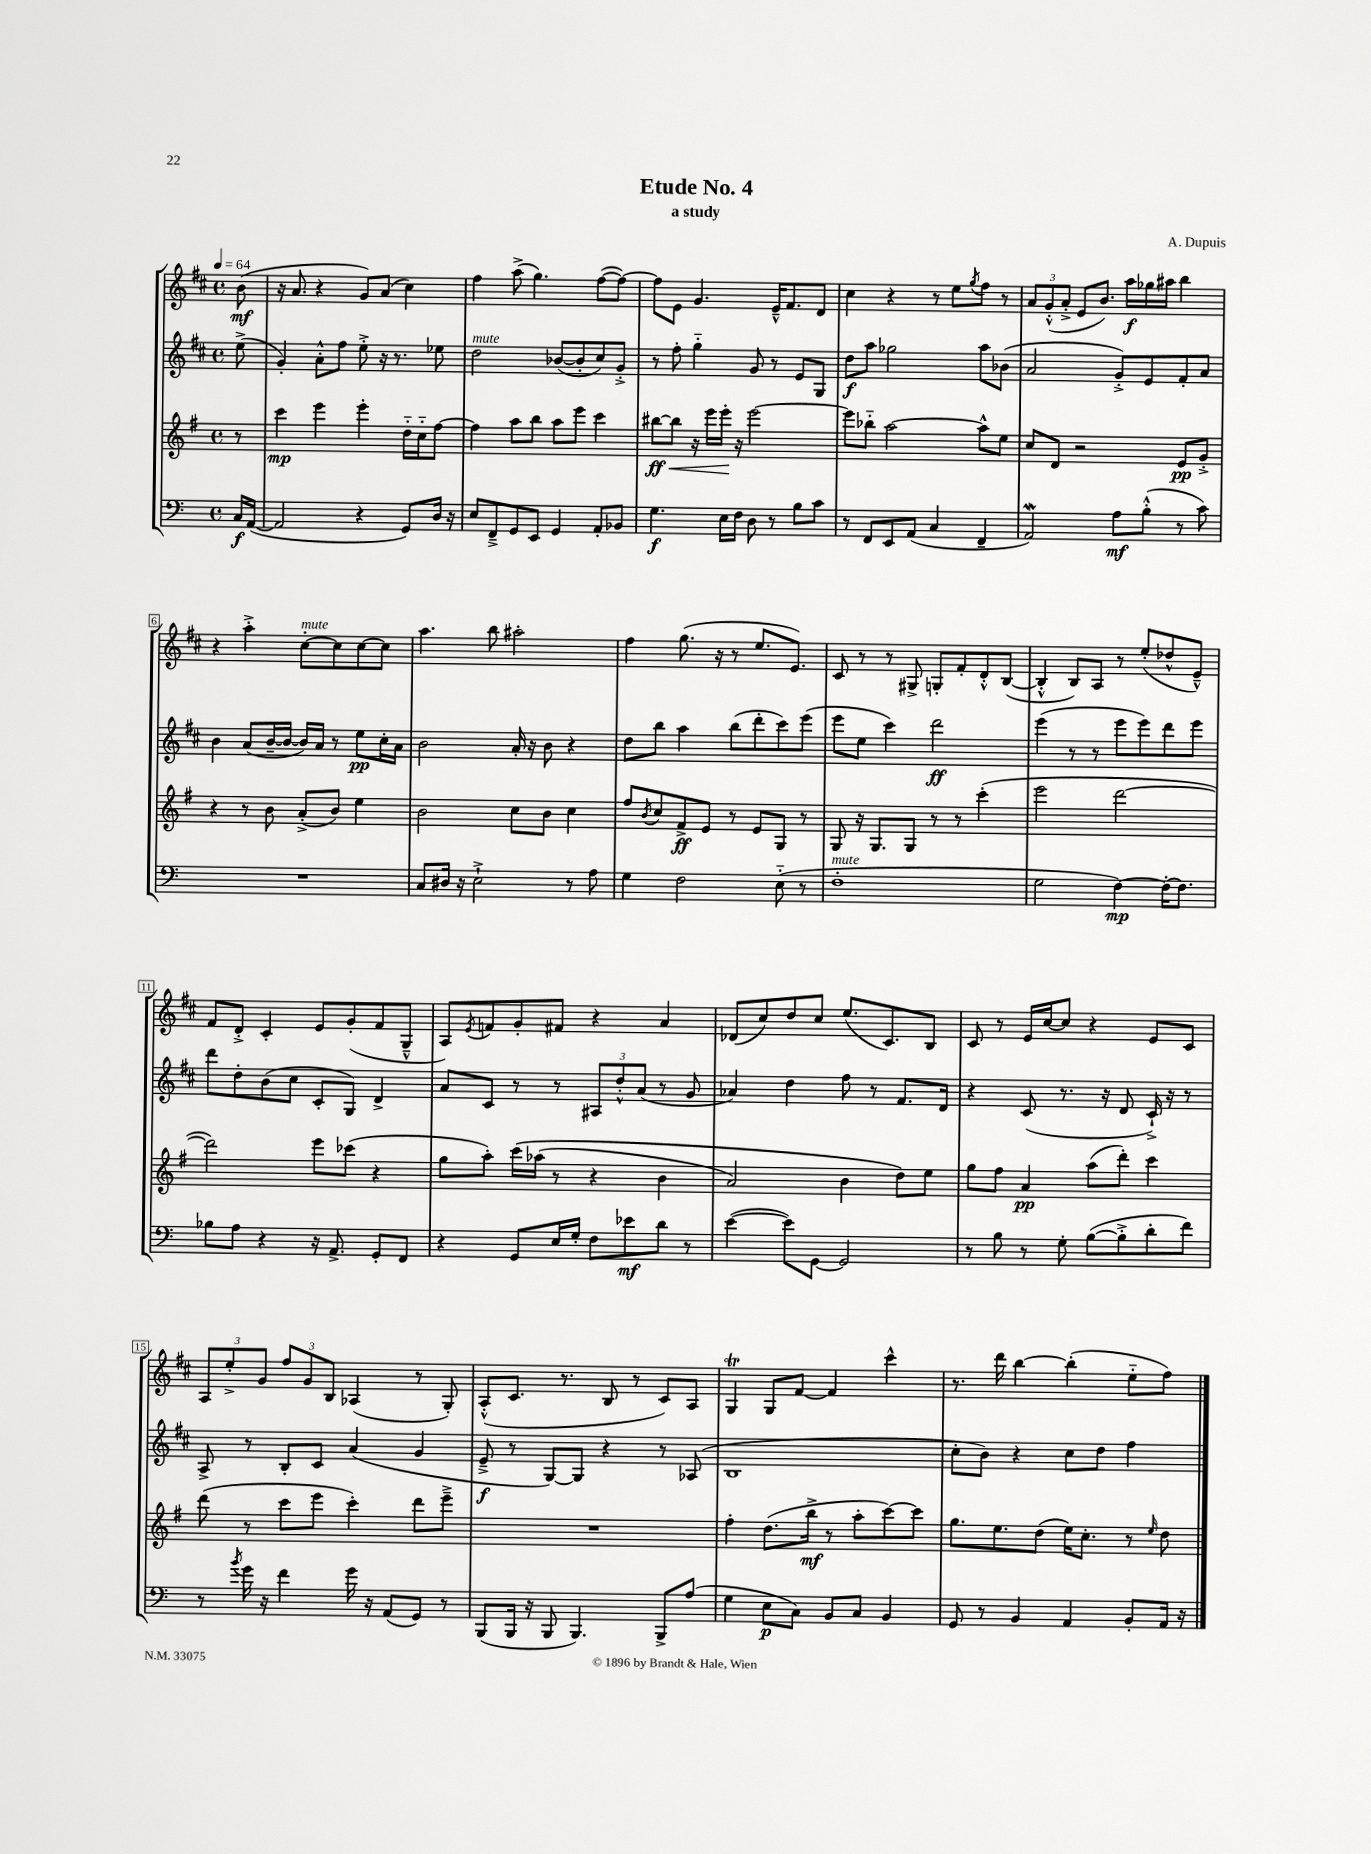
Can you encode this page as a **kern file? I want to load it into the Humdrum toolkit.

**kern	**dynam	**kern	**dynam	**kern	**dynam	**kern	**dynam
*part4	*part4	*part3	*part3	*part2	*part2	*part1	*part1
*staff4	*staff4	*staff3	*staff3	*staff2	*staff2	*staff1	*staff1
*clefF4	*	*clefG2	*	*clefG2	*	*clefG2	*
*k[]	*	*k[f#]	*	*k[f#c#]	*	*k[f#c#]	*
*M4/4	*	*M4/4	*	*M4/4	*	*M4/4	*
*met(c)	*	*met(c)	*	*met(c)	*	*met(c)	*
*MM64	*	*MM64	*	*MM64	*	*MM64	*
=	=	=	=	=	=	=	=
16C/LL	f	8r	.	(8ee^\	.	(8b\	mf
([16AA/JJ	.	.	.	.	.	.	.
=1	=1	=1	=1	=1	=1	=1	=1
2AA/]	.	4ccc\	mp	4g'/)	.	16r	.
.	.	.	.	.	.	8.a/	.
.	.	4eee\	.	8a'^^\L	.	4r	.
.	.	.	.	8ff#\J	.	.	.
4r	.	4eee'\	.	8ee'^\	.	8g/L)	.
.	.	.	.	16r	.	(8a/J	.
.	.	.	.	8.r	.	.	.
8GG/L)	.	16dd\LL	.	.	.	4cc#\)	.
.	.	16cc\J	.	.	.	.	.
16D/Jk	.	[8ff#\J	.	8ee-X\	.	.	.
16r	.	.	.	.	.	.	.
=2	=2	=2	=2	=2	=2	=2	=2
!	!	!	!	!LO:TX:a:i:t=mute	!	!	!
8E/L	.	4ff#\]	.	2dd\	.	4ff#\	.
8FF~^/	.	.	.	.	.	.	.
8GG/	.	8aa\L	.	.	.	(8aa^\	.
8EE/J	.	8bb\J	.	.	.	4.gg\)	.
4GG/	.	8aa\L	.	([8b-X/L	.	.	.
.	.	8eee\J	.	8b-'/]	.	.	.
8AA'/L	.	4ccc\	.	8cc#/)	.	([8ff#\L	.
8BB-X/J	.	.	.	8g'^/J	.	8ff#\J_)	.
=3	=3	=3	=3	=3	=3	=3	=3
!	!	!	!LO:HP:b	!	!	!	!
4.G\	f	[8bb#X\L	< ff	8r	.	8ff#\L]	.
.	.	8bb#\J]	.	8ff#'\	.	8e\J	.
.	.	16r	.	4gg\	.	4.g/	.
.	.	16eee\LL	.	.	.	.	.
16E\LL	.	16eee'\JJ	.	.	.	.	.
16F\JJ	.	16r	[	.	.	.	.
8D\	.	[2eee\	.	8g/	.	.	.
8r	.	.	.	8r	.	16e~^^/KL	.
.	.	.	.	.	.	8.f#/	.
8B\L	.	.	.	8e/L	.	.	.
8c\J	.	.	.	8G/J	.	8d/J	.
=4	=4	=4	=4	=4	=4	=4	=4
8r	.	8eee\L]	.	8dd\L	f	4cc#\	.
8FF/L	.	8bb-X\J	.	8aa\J	.	.	.
8EE/	.	[2aa\	.	2gg-X\	.	4r	.
(8AA/J	.	.	.	.	.	.	.
4C/	.	.	.	.	.	8r	.
.	.	.	.	.	.	8ee\L	.
.	.	.	.	.	.	8qgg/	.
4FF~/	.	8aa^^\L]	.	8aa\L	.	8ff#\J	.
.	.	8ee\J	.	(8b-X\J	.	8r	.
=5	=5	=5	=5	=5	=5	=5	=5
2AAW/)	.	8cc/L	.	2a/	.	12a/L	.
.	.	.	.	.	.	(12g'^^/	.
.	.	8d/J	.	.	.	.	.
.	.	.	.	.	.	12a'^/J	.
.	.	2r	.	.	.	8e/L	.
.	.	.	.	.	.	8.b/J)	.
8A\L	mf	.	.	8g'^/L)	.	.	.
.	.	.	.	.	.	16aa\LL	f
(8B'^^\J	.	.	.	8e/	.	16gg-X\	.
.	.	.	.	.	.	16aa#X\JJ	.
8r	.	8e/L	pp	8f#'/	.	4bb\	.
8c\)	.	8g'^/J	.	8a/J	.	.	.
!!LO:LB:g=z
=6	=6	=6	=6	=6	=6	=6	=6
1r	.	4r	.	4b\	.	4r	.
.	.	8r	.	(8a/L	.	4aa'^\	.
.	.	8b\	.	[16b~/L	.	.	.
.	.	.	.	16b/JJ_	.	.	.
!	!	!	!	!	!	!LO:TX:a:i:t=mute	!
.	.	(8a'^/L	.	16b/LL])	.	[8cc#'\L	.
.	.	.	.	16a/JJ	.	.	.
.	.	8b/J)	.	8r	.	8cc#\]	.
.	.	4ee\	.	8ee\L	pp	[8cc#\	.
.	.	.	.	16cc#'\L	.	8cc#\J]	.
.	.	.	.	16a\JJ	.	.	.
=7	=7	=7	=7	=7	=7	=7	=7
8C/L	.	2b\	.	2b\	.	4.aa\	.
16D#X/Jk	.	.	.	.	.	.	.
16r	.	.	.	.	.	.	.
2E`^\	.	.	.	.	.	.	.
.	.	.	.	.	.	8bb\	.
.	.	8cc\L	.	16a'/	.	2aa#X'\	.
.	.	.	.	16r	.	.	.
.	.	8b\J	.	8b\	.	.	.
8r	.	4cc\	.	4r	.	.	.
8A\	.	.	.	.	.	.	.
=8	=8	=8	=8	=8	=8	=8	=8
4G\	.	8ff#/L	.	8dd\L	.	4ff#\	.
.	.	8qb/	.	.	.	.	.
.	.	8cc/	.	8bb\J	.	.	.
2F\	.	8f#^/	ff	4aa\	.	(8.gg\	.
.	.	8e/J	.	.	.	.	.
.	.	.	.	.	.	16r	.
.	.	8r	.	(8bb\L	.	8r	.
.	.	8e/L	.	8ddd'\	.	8.ee/L	.
(8E\	.	8G/J	.	8ccc#\)	.	.	.
.	.	.	.	.	.	8.e/J)	.
8r	.	8r	.	(8eee\J	.	.	.
=9	=9	=9	=9	=9	=9	=9	=9
!LO:TX:a:i:t=mute	!	!	!	!	!	!	!
1F'	.	8G/	.	8eee\L	.	8c#/	.
.	.	16r	.	8ee\J	.	8r	.
.	.	8.G/L	.	.	.	.	.
.	.	.	.	4ccc#\)	.	8r	.
.	.	8G/J	.	.	.	8G#X^/	.
.	.	8r	.	2ddd\	ff	8Gn'/L	.
.	.	8r	.	.	.	8f#'/	.
.	.	(4ccc'\	.	.	.	8d'^^/	.
.	.	.	.	.	.	([8B/J	.
=10	=10	=10	=10	=10	=10	=10	=10
2G\	.	2eee\	.	(4eee\	.	4B'^^/]	.
.	.	.	.	8r	.	8B/L)	.
.	.	.	.	8r	.	8A/J	.
[4F\)	mp	[2ddd\	.	8eee\L	.	8r	.
.	.	.	.	8eee\)	.	(8ee'/L	.
16F'\KL_	.	.	.	8ddd\	.	8dd-X^^/	.
8.F\J]	.	.	.	.	.	.	.
.	.	.	.	8eee\J	.	8e~^^/J)	.
!!LO:LB:g=z
=11	=11	=11	=11	=11	=11	=11	=11
8B-X\L	.	2ddd\])	.	8ddd\L	.	8f#/L	.
8A\J	.	.	.	8dd'\	.	8d'^/J	.
4r	.	.	.	(8b\	.	4c#'/	.
.	.	.	.	8cc#\J	.	.	.
16r	.	8eee\L	.	8c#'/L	.	8e/L	.
8.AA^/	.	.	.	.	.	.	.
.	.	(8ccc-X\J	.	8G/J)	.	(8g'/	.
8GG'/L	.	4r	.	4d^/	.	8f#/	.
8FF/J	.	.	.	.	.	8G~^^/J	.
=12	=12	=12	=12	=12	=12	=12	=12
4r	.	8gg\L	.	8a/L	.	8A/L)	.
.	.	.	.	.	.	8qe/	.
.	.	8aa'\J)	.	8c#/J	.	8fn/	.
8GG/L	.	(16ccc\LL	.	8r	.	8g'/	.
.	.	(16aa-X\JJ	.	.	.	.	.
16E/L	.	8r	.	8r	.	8f#X/J	.
16G'/JJ	.	.	.	.	.	.	.
8F\L	.	4r	.	12A#X/L	.	4r	.
.	.	.	.	12dd'^^/	.	.	.
8e-X\	mf	.	.	.	.	.	.
.	.	.	.	(12a/J	.	.	.
8d\J	.	4b\	.	8r	.	4a/	.
8r	.	.	.	8g/	.	.	.
=13	=13	=13	=13	=13	=13	=13	=13
([4e\	.	2a/)	.	4a-X/)	.	(8d-X/L	.
.	.	.	.	.	.	8cc#/)	.
8e\L])	.	.	.	4dd\	.	8dd/	.
[8GG\J	.	.	.	.	.	8cc#/J	.
2GG/]	.	4b\	.	8ff#\	.	(8.ee/L	.
.	.	.	.	8r	.	.	.
.	.	.	.	.	.	8.c#/)	.
.	.	8dd\L)	.	8.f#/L	.	.	.
.	.	8ee\J	.	.	.	8B/J	.
.	.	.	.	16d/Jk	.	.	.
=14	=14	=14	=14	=14	=14	=14	=14
8r	.	8gg\L	.	4r	.	8c#/	.
8B\	.	8ff#\J	.	.	.	8r	.
8r	.	4a/	pp	(8c#/	.	16e/LL	.
.	.	.	.	.	.	[16cc#/J	.
8G'\	.	.	.	8.r	.	8cc#/J]	.
([8B\L	.	(8aa\L	.	.	.	4r	.
.	.	.	.	16r	.	.	.
8B'^\]	.	8ddd'\J)	.	8d/	.	.	.
8d'\	.	4ccc\	.	16c#`^/)	.	8e/L	.
.	.	.	.	16r	.	.	.
8f\J)	.	.	.	8r	.	8c#/J	.
!!LO:LB:g=z
=15	=15	=15	=15	=15	=15	=15	=15
8r	.	(8ddd\	.	8A^/	.	12A/L	.
.	.	.	.	.	.	12ee'^/	.
8qb/	.	.	.	.	.	.	.
16g\	.	8r	.	8r	.	.	.
.	.	.	.	.	.	12g/J	.
16r	.	.	.	.	.	.	.
4f\	.	8ccc\L	.	8B'/L	.	12ff#/L	.
.	.	.	.	.	.	12g/	.
.	.	8eee\J	.	8c#/J	.	.	.
.	.	.	.	.	.	12B/J	.
16g\	.	4ccc'\)	.	(4a/	.	(4A-X/	.
16r	.	.	.	.	.	.	.
(8AA/L	.	.	.	.	.	.	.
8GG/J)	.	8ddd\L	.	4g/	.	8r	.
8r	.	8eee~^\J	.	.	.	8G'/)	.
=16	=16	=16	=16	=16	=16	=16	=16
(8BBB/L	.	1r	.	8e~^/	f	(8A'^^/L	.
16BBB/Jk	.	.	.	8r	.	8.c#/J	.
16r	.	.	.	.	.	.	.
8BBB/	.	.	.	[8G/L)	.	.	.
.	.	.	.	.	.	8.r	.
4.BBB/)	.	.	.	8G/J]	.	.	.
.	.	.	.	4r	.	8B/	.
.	.	.	.	.	.	8r	.
8BBB^/L	.	.	.	8r	.	8c#/L)	.
(8A/J	.	.	.	(8A-X/	.	8A/J	.
=17	=17	=17	=17	=17	=17	=17	=17
4G\	.	4ff#'\	.	1B	.	4GT/	.
8E\L	p	(8.dd\L	.	.	.	8G/L	.
8C\J)	.	.	.	.	.	[8f#/J	.
.	.	16bb^\Jk	mf	.	.	.	.
8BB/L	.	8r	.	.	.	4f#/]	.
8C/J	.	8aa'\L	.	.	.	.	.
4BB/	.	[8ccc\)	.	.	.	4ccc#^^\	.
.	.	8ccc\J]	.	.	.	.	.
=18	=18	=18	=18	=18	=18	=18	=18
8GG/	.	8.gg\L	.	8cc#'\L	.	8.r	.
8r	.	.	.	8b\J)	.	.	.
.	.	8.ee\	.	.	.	16ddd\	.
4BB/	.	.	.	4r	.	[4bb\	.
.	.	(8dd\J	.	.	.	.	.
4AA/	.	16ee\KL)	.	8cc#\L	.	(4bb'\]	.
.	.	8.cc'\J	.	.	.	.	.
.	.	.	.	8dd\J	.	.	.
8BB'/L	.	8r	.	4ff#\	.	8ee\L	.
.	.	16qqee/	.	.	.	.	.
16AA/Jk	.	8dd\	.	.	.	8ff#\J)	.
16r	.	.	.	.	.	.	.
==	==	==	==	==	==	==	==
*-	*-	*-	*-	*-	*-	*-	*-
